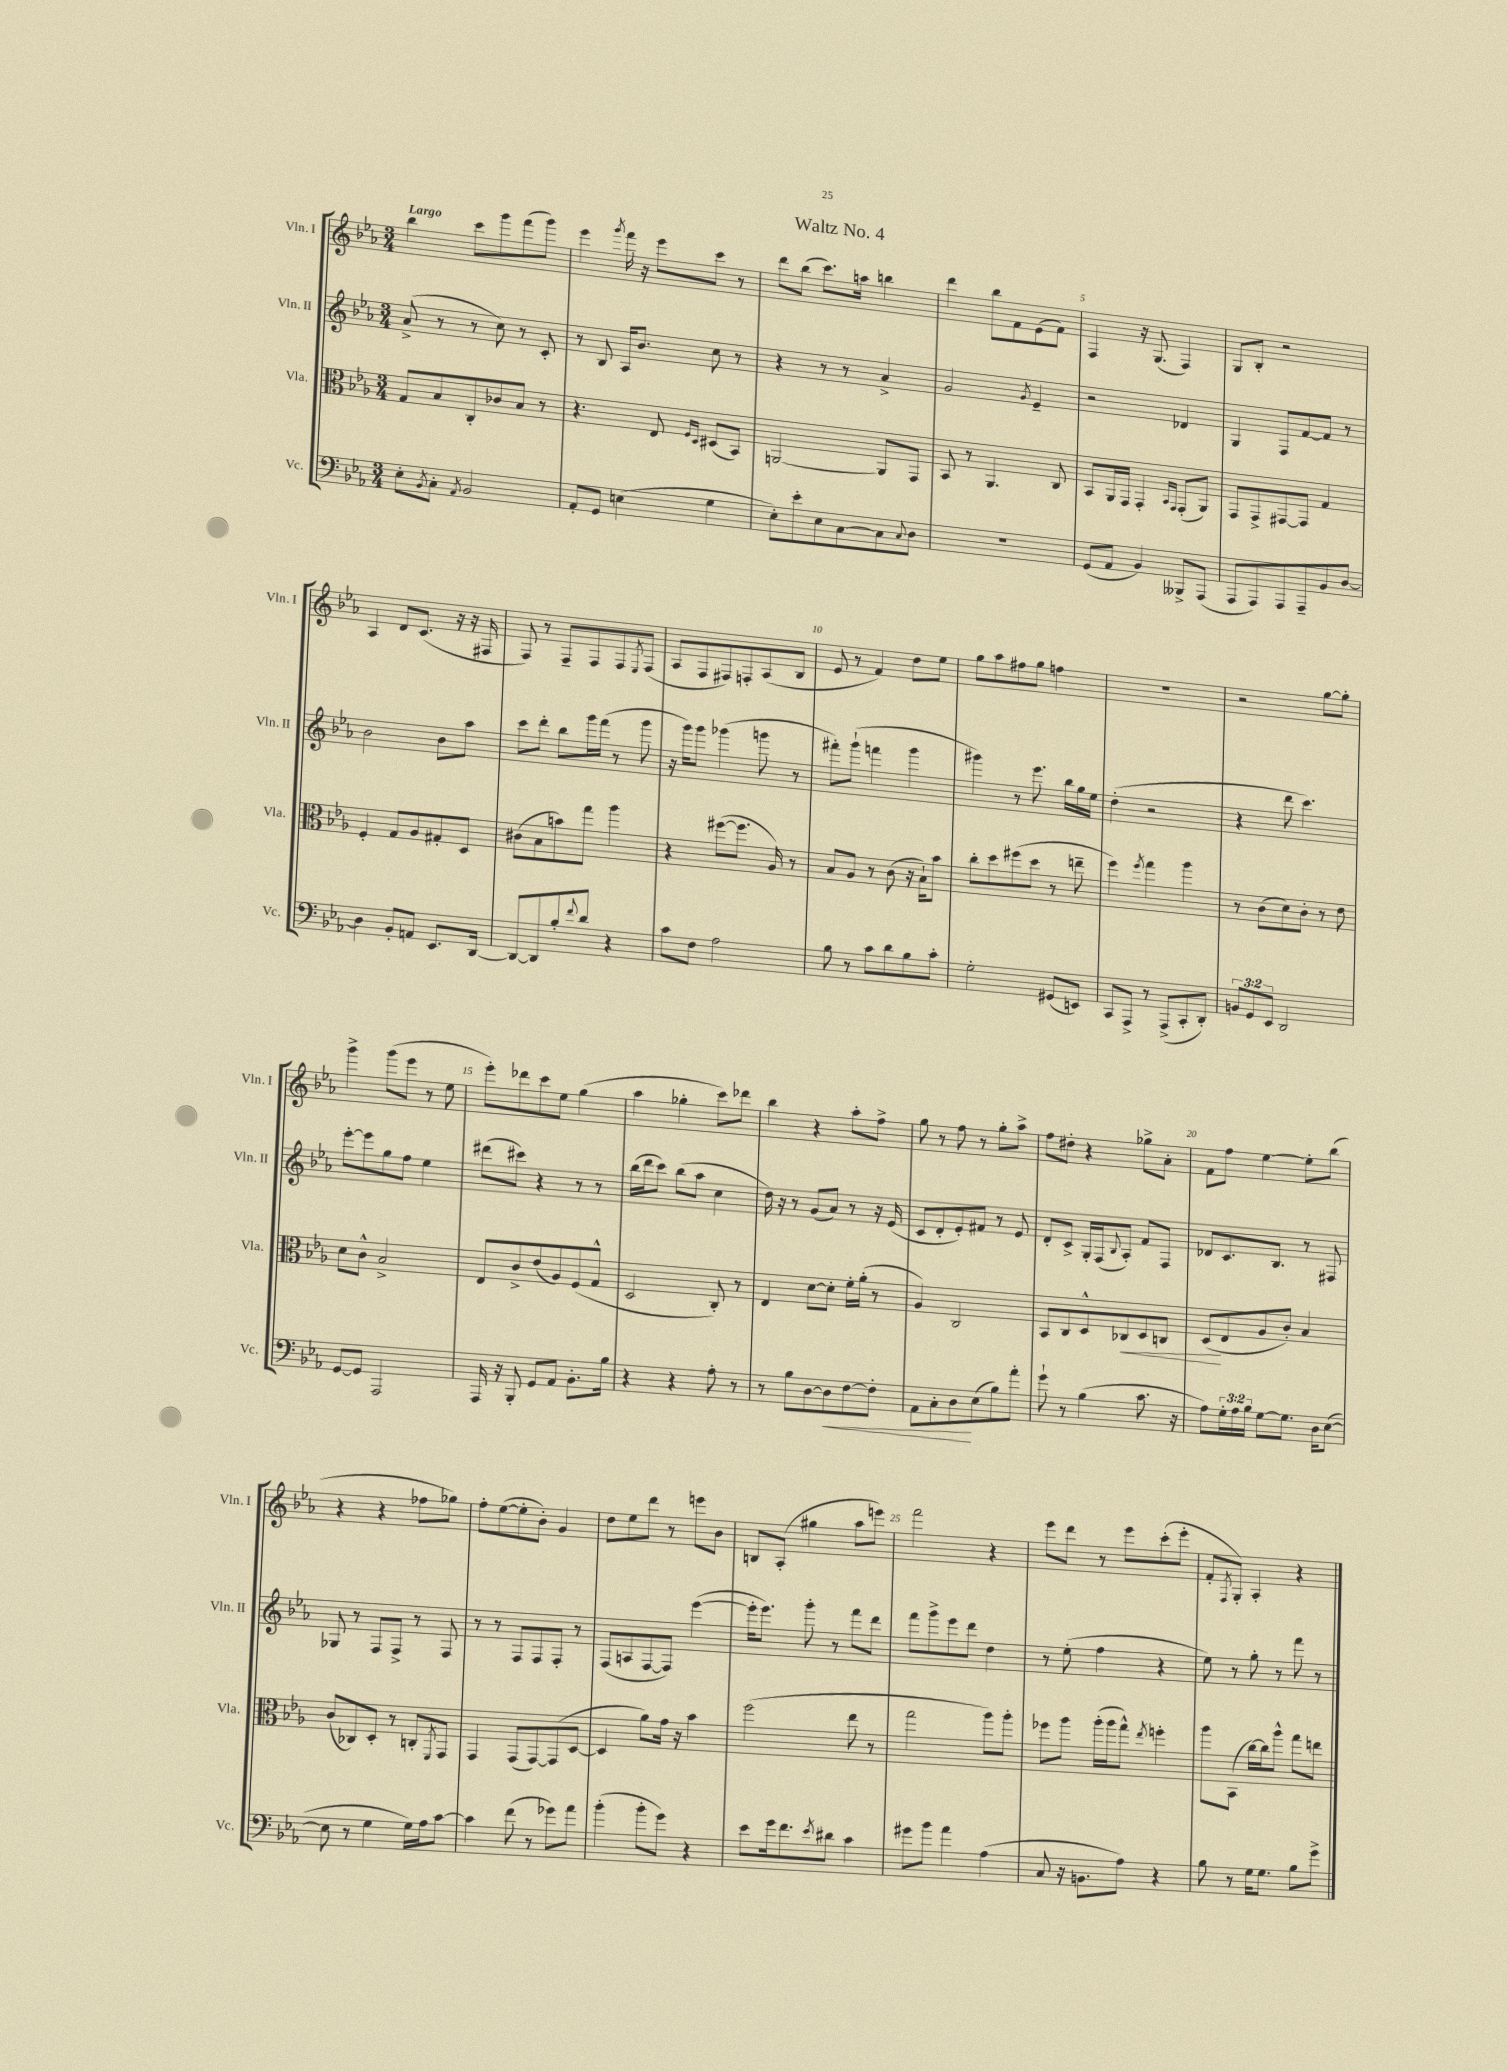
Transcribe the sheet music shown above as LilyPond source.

\header { title = "Waltz No. 4" }
<<
\new StaffGroup <<
\new Staff = "s0" \with { instrumentName = "Vln. I" shortInstrumentName = "Vln. I" } {
    \clef treble \key ees \major \numericTimeSignature \time 3/4 \tempo "Largo"
    bes''4 c'''8 g'''8 f'''8( g'''8) |
    ees'''4 \acciaccatura { g'''8 } f'''16 r16 ees'''8 c'''8 r8 |
    d'''8 bes''8( c'''8.) a''16 b''4 |
    d'''4 bes''8 f'8 ees'8( f'8) |
    f4 r16 g8.( f4) |
    g8 bes8-. r2 |
    aes4 d'8 c'8.( r16 r16 fis16 |
    f8) r8 f8-- f8 f8 \acciaccatura { ees8 } f8( |
    aes8 f8 fis8) f8-. aes8( bes8 |
    ees'8 r8 f'4) d''8 ees''8 |
    g''8 aes''8 fis''8 g''8 f''4 |
    R2. |
    r2 g''8~ g''8-. |
    g'''4-> g'''8( ees'''8 r8 ees''8 |
    ees'''8-.) des'''8 c'''8 ees''8 g''4( |
    aes''4 ges''4-. c'''8) des'''8 |
    bes''4 r4 aes''8-. f''8-> |
    g''8 r8 f''8 r8 g''8-. aes''8-> |
    f''8 dis''8-. r4 ges''8-> aes'8-. |
    f'8 f''8 ees''4~ ees''8-. bes''8( |
    r4 r4 fes''8 ges''8) |
    f''8-. ees''8~( ees''8-. bes'8-.) g'4 |
    d''8 ees''8 d'''8 r8 e'''8 bes'8 |
    b8 aes8-.( gis''4 aes''8 e'''8) |
    f'''2 r4 |
    ees'''8 d'''8 r8 ees'''8 c'''8-.( ees'''8-. |
    f'8-. \acciaccatura { f8 } g8-.) aes4-. r4 \bar "|." |
}
\new Staff = "s1" \with { instrumentName = "Vln. II" shortInstrumentName = "Vln. II" } {
    \clef treble \key ees \major \numericTimeSignature \time 3/4
    aes'8->( r8 r8 c''8) r8 c'8-. |
    r8 bes8 aes16 bes'8. c''8 r8 |
    r4 r8 r8 aes'4-> |
    g'2 \acciaccatura { g'8 } ees'4-- |
    r2 des'4 |
    g4 f8 f'8~ f'8 r8 |
    bes'2 bes'8 aes''8 |
    c'''8 d'''8-. bes''8 g'''16 f'''16( r8 g'''8 |
    r16 g'''16) g'''8 ges'''4( g'''8 r8 |
    fis'''8-.) g'''8-!( f'''4 g'''4 |
    gis'''4) r8 ees'''8. bes''16 g''16 ees''16 |
    d''4-.( r2 |
    r4 d'''8 c'''4.) |
    ees'''8~-. ees'''8 g''8 f''8 ees''4 |
    dis'''8( cis'''8) r4 r8 r8 |
    bes''16( d'''16 c'''8) bes''8( aes''8 c''4 |
    d''16) r16 r8 g'8( aes'8) r8 r16 ees'16( |
    c'8 d'8-. ees'8-.) fis'8 r8 ees'8 |
    d'8-. c'8-> g16-. f16( \appoggiatura { bes8 } aes8-.) f'8 f8 |
    des'8 c'8. bes8. r8 fis8 |
    ges8 r8 f8 f8-> r8 f8 |
    r8 r8 f8 f8 f8-. r8 |
    f8( a8 f8~ f8) ees'''4~( |
    ees'''16-. ees'''8.) g'''8-. r8 f'''8 d'''8 |
    f'''8 g'''8-> ees'''8 d'''8 d''4 |
    r8 ees''8-.( f''4 r4 |
    ees''8) r8 g''8-. r8 f'''8 r8 \bar "|." |
}
\new Staff = "s2" \with { instrumentName = "Vla." shortInstrumentName = "Vla." } {
    \clef alto \key ees \major \numericTimeSignature \time 3/4
    g8 bes8 c8-. ces'8 bes8 r8 |
    r4. ees8 \grace { f16 d16 } dis8( bes,8) |
    a,2~ a,8 g,8 |
    bes,8 r8 aes,4. c8 |
    bes,8 aes,16 g,16 g,4-. \grace { bes,16 g,16 } g,8-.( aes,8) |
    g,8 g,8-> gis,8~ gis,8 g4 |
    f4-. g8 aes8 gis8-. d8 |
    cis'8( bes8 b'8) g''8 aes''4 |
    r4 fis''8~( fis''8. aes16) r8 |
    bes8 aes8 r8 c'8( r16 bes16-!) bes'8 |
    c''8-. d''8 fis''8( d''8 r8 e''8-- |
    f''4) \acciaccatura { f''8 } g''4 aes''4 |
    r8 c'8( d'8) c'8-. r8 ees'8 |
    d'8 c'8-^ bes2-> |
    ees8 c'8-> ees'8( aes8) f8( g8-^ |
    d2 c8-.) r8 |
    ees4 d'8~ d'8-. f'16-. aes'16-.( r8 |
    aes4) c2 |
    bes,8 c8 d8-^ ces8\< d8 c8 |
    d8\!( ees8 aes8 c'8-.) bes4 |
    c'8( ces8) d8-. r8 c8-. \acciaccatura { f,8 } g,8 |
    g,4 g,8( g,8~) g,8( d8~ |
    d4 aes'8) g'16 r16 bes'4 |
    f''2( ees''8 r8 |
    g''2 aes''8) aes''8-. |
    fes''8 aes''8 aes''16-.( aes''16 g''8-^) \acciaccatura { ees''8 } f''4-. |
    aes''8 bes,8( c''16~) c''16 aes''8-^ g''8 e''8 \bar "|." |
}
\new Staff = "s3" \with { instrumentName = "Vc." shortInstrumentName = "Vc." } {
    \clef bass \key ees \major \numericTimeSignature \time 3/4 \override Staff.TupletNumber.text = #tuplet-number::calc-fraction-text
    ees8-. \acciaccatura { bes,8 } c8-. \acciaccatura { aes,8 } bes,2 |
    aes,8-. g,8 e4( g4 |
    ees8-.) ees'8-. ees8 c8~ c8 \appoggiatura { c8 } d8 |
    R2. |
    g,8( aes,8 bes,4) beses,,8-> aes,,8( |
    aes,,8 aes,,8) aes,,8 aes,,8-- bes,8 d8~ |
    d4 bes,8-. a,8 ees,8. d,16~ |
    d,8~ d,8 bes8-. \appoggiatura { f'8 } d'8 r4 |
    c'8 f8 aes2 |
    bes8 r8 c'8 d'8 bes8 c'8-. |
    g2-. gis,8( e,8) |
    c,8 aes,,8-> r8 aes,,8->( c,8-. d,8-.) |
    \tuplet 3/2 { b,8 g,8 ees,8 } d,2 |
    g,8~ g,8 aes,,2 |
    aes,,16 r16 bes,,8-. g,8 aes,8 bes,8.-. bes16 |
    r4 r4 aes8-. r8 |
    r8 bes8 d8~ d8\< f8~ f8-. |
    aes,8 c8-. d8\! ees8( bes8) aes'8-. |
    g'8-! r8 bes4( c'8. r16 |
    aes8) \tuplet 3/2 { g16-. aes16 bes16 } g8~ g8. d16 ees8~( |
    ees8 r8 g4 g16) aes16 c'8~ |
    c'4 f'8( r8 ges'8) aes'8 |
    bes'4-.( bes'8-. g'8) r4 |
    ees'8 g'16 f'8. \acciaccatura { ees'8 } dis'8 c'4 |
    gis'8 bes'8 aes'4 aes4( |
    c8 r16 b,8. aes8) r4 |
    bes8 r8 g16 g8. bes8 g'8-> \bar "|." |
}
>>
>>
\layout { \context { \Score \override BarNumber.break-visibility = ##(#f #t #t) barNumberVisibility = #(every-nth-bar-number-visible 5) } }
